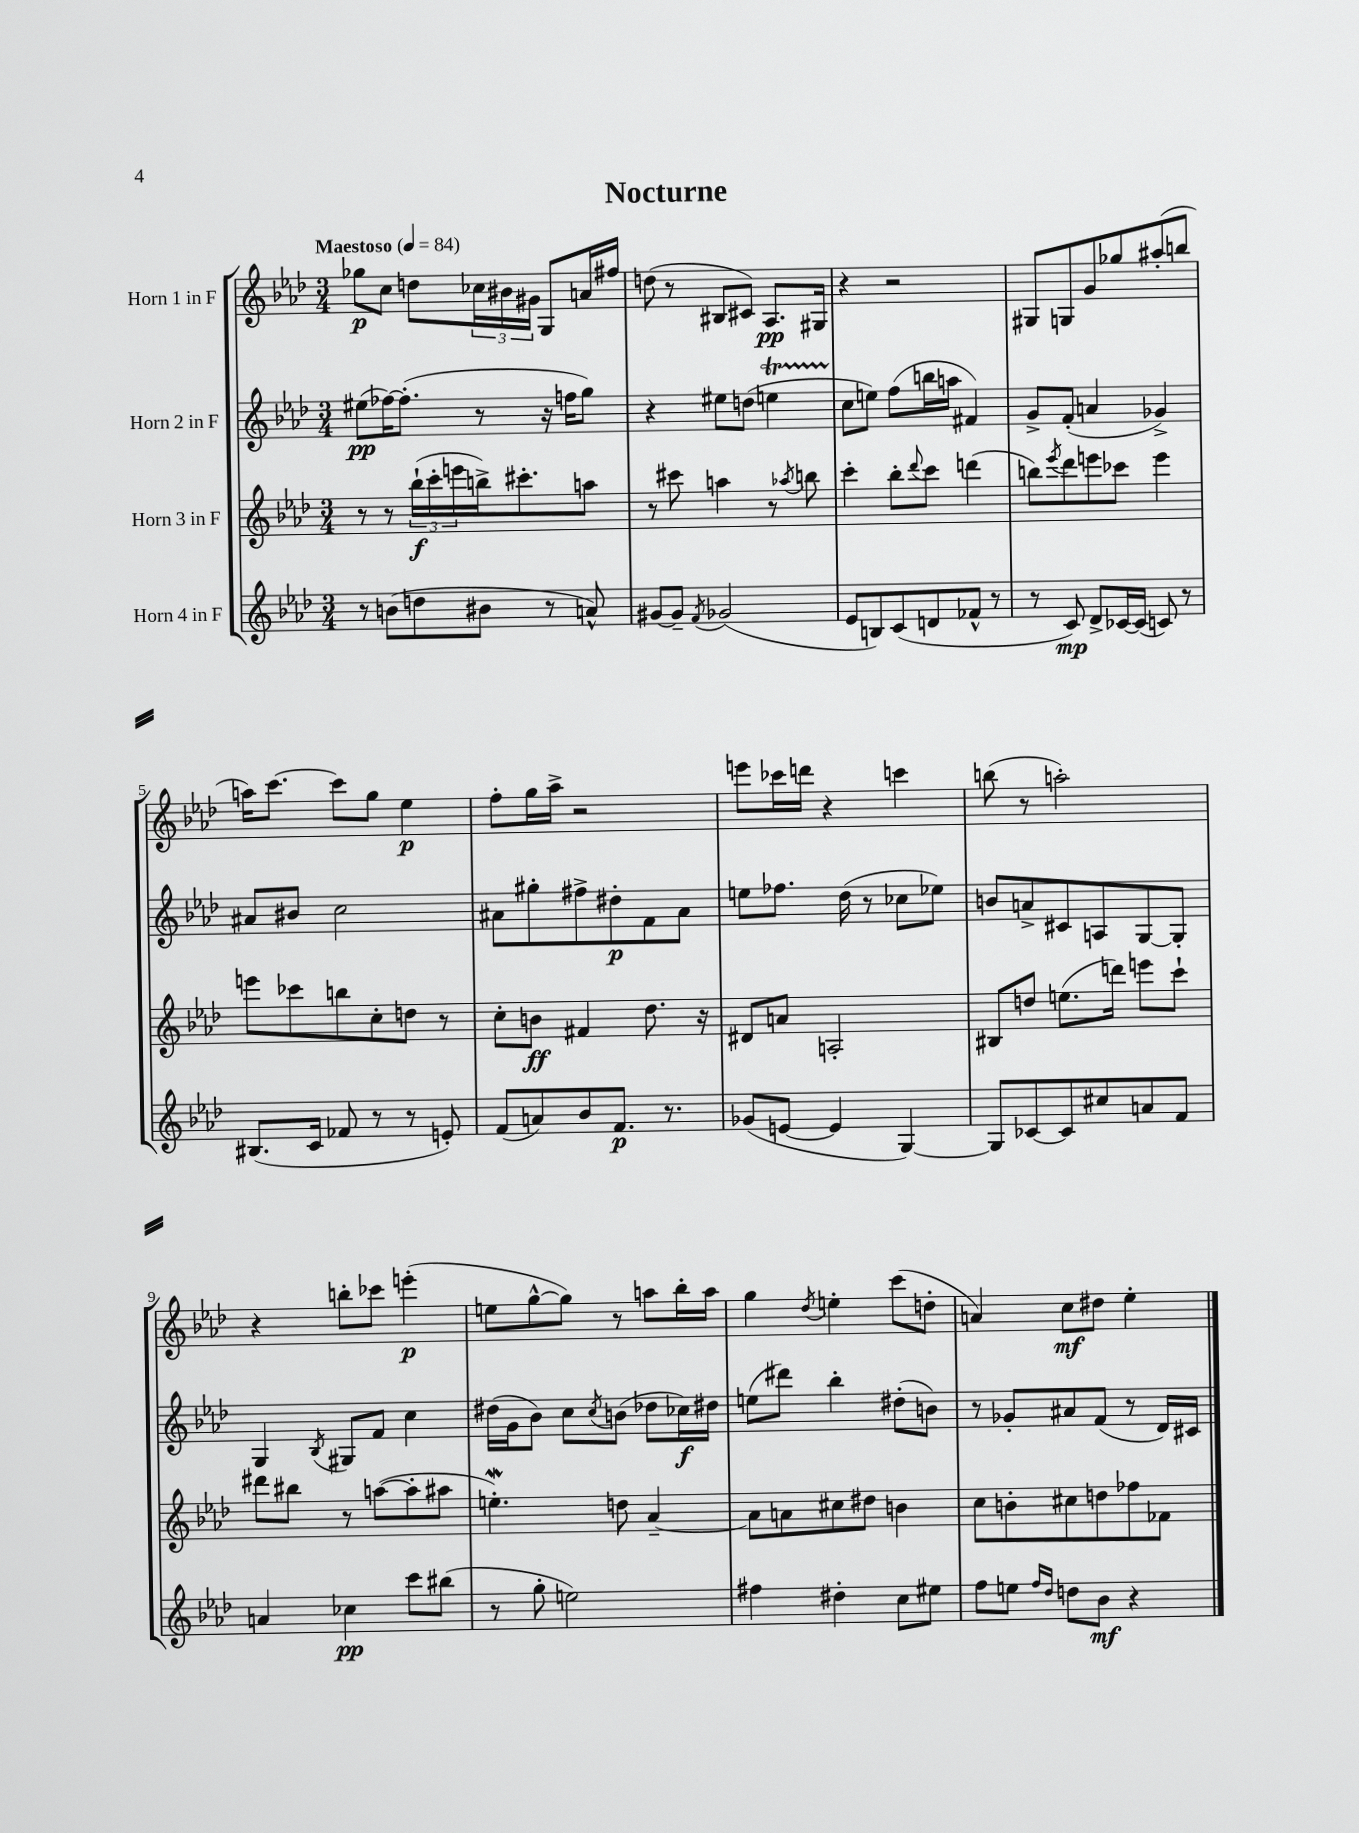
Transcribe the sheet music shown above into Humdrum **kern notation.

**kern	**kern	**kern	**kern
*staff4	*staff3	*staff2	*staff1
*clefG2	*clefG2	*clefG2	*clefG2
*k[b-e-a-d-]	*k[b-e-a-d-]	*k[b-e-a-d-]	*k[b-e-a-d-]
*M3/4	*M3/4	*M3/4	*M3/4
*MM84	*MM84	*MM84	*MM84
8r	8r	(8ee#\L	8gg-\L
(8b\L	8r	[16ff-\K)	8cc\J
.	.	(8.ff-'\]J	.
8dd\	(24bb-`\LL	.	8dd\L
.	24ccc'\	.	.
.	24eee\	.	.
8b#\J	16bb^\J)	8r	24cc-\L
.	.	.	24b#\
.	8.ccc#'\	.	.
.	.	.	24g#\JJ
8r	.	16r	8G/L
.	.	16ff\LK	.
8a^^/)	8aa\J	8gg\J)	16a/L
.	.	.	16ff#/JJ
=	=	=	=
[8g#/L	8r	4r	(8dd\
8g#~/]J	8ccc#\	.	8r
8qf/	.	.	.
(2g-/	4aa\	8ee#\L	8B#/L
.	.	(8dd\J	8c#/J)
.	8r	4ee\	8.A-/L
.	8qaa-/	.	.
.	8bb\	.	.
.	.	.	16G#/Jk
=	=	=	=
8e-/L	4ccc'\	8cc\L	4r
8B/)	.	8ee\J)	.
(8c/	8bb-'\L	(8ff\L	2r
.	8qqddd-/	.	.
8d/	8ccc\J	16bb\L	.
.	.	16aa\JJ	.
8f-^^/J	(4ddd\	4f#/)	.
8r	.	.	.
=	=	=	=
8r	8bb\L)	8g^/L	8G#/L
.	8qeee-/	.	.
8c/)	8ddd-\	(8f'/J	8G/
8d-^/L	8eee\	4a/	8g/
[16c-/L	8ccc-\J	.	8gg-/
(16c-/]JJ	.	.	.
8c/)	4eee\	4g-^/)	(8aa#'/
8r	.	.	8bb/J
=	=	=	=
(8.B#/L	8eee\L	8a#/L	16aa\LK)
.	.	.	[8.ccc\J
.	8ccc-\	8b#/J	.
16c/Jk	.	.	.
8f-/	8bb\	2cc\	8ccc\]L
8r	8cc'\	.	8gg\J
8r	8dd\J	.	4ee-\
8e'/)	8r	.	.
=	=	=	=
(8f/L	8cc'\L	8a#\L	8ff'\L
8a/)	8b\J	8gg#'\	16gg\L
.	.	.	16aa-^\JJ
8b-/	4f#/	8ff#^\	2r
8.f/J	.	8dd#'\	.
.	8.dd-\	8f\	.
8.r	.	.	.
.	.	8a#\J	.
.	16r	.	.
=	=	=	=
(8g-/L	8d#/L	8ee\L	8eee\L
[8e/J	8a/J	8.ff-\J	16ccc-\L
.	.	.	16ddd\JJ
4e/]	2A'/	.	4r
.	.	(16dd-\	.
.	.	8r	.
[4G/)	.	8cc-\L	4ccc\
.	.	8ee-\J)	.
=	=	=	=
8G/]L	8B#/L	8b/L	(8bb\
[8c-/	8dd/J	8a^/	8r
8c-/]	(8.ee\L	8c#/	2aa'\)
8cc#/	.	8A/	.
.	16ddd\Jk)	.	.
8a/	8eee\L	[8G/	.
8f/J	8ccc`\J	8G'/]J	.
=	=	=	=
4a/	8ddd#\L	4G/	4r
.	8bb#\J	.	.
.	.	8qB-/	.
4cc-\	8r	8G#/L	8bb'\L
.	([8aa\L	8f/J	8ccc-\J
8ccc\L	8aa'\]	4cc\	(4eee'\
(8bb#\J	8aa#\J	.	.
=	=	=	=
8r	4.ee'\)	(16dd#\LL	8ee\L
.	.	16g\J	.
8gg'\	.	8b-\J)	[8gg^^\
2ee\)	.	8cc\L	8gg\]J)
.	.	8qcc/	.
.	8dd\	(8b\J	8r
.	[4a-~/	8dd-\L	8aa\L
.	.	16cc-\L)	16bb-'\L
.	.	16dd#\JJ	16aa\JJ
=	=	=	=
4ff#\	8a-\]L	(8ee\L	4gg\
.	8a\	8ddd#\J)	.
.	.	.	8qdd-/
4dd#'\	8cc#\	4bb-'\	4ee'\
.	8dd#\J	.	.
8cc\L	4b\	(8dd#'\L	(8ccc\L
8ee#\J	.	8b\J)	8dd'\J
=	=	=	=
8ff\L	8cc\L	8r	4a/)
8ee\J	8b'\	8g-'/L	.
16qqff/LL	.	.	.
16qqdd-/JJ	.	.	.
8dd\L	8cc#\	8a#/	8cc\L
8b-\J	8dd\	(8f/J	8dd#\J
4r	8ff-\	8r	4ee-'\
.	8f-\J	16d-/LL)	.
.	.	16c#/JJ	.
==	==	==	==
*-	*-	*-	*-
